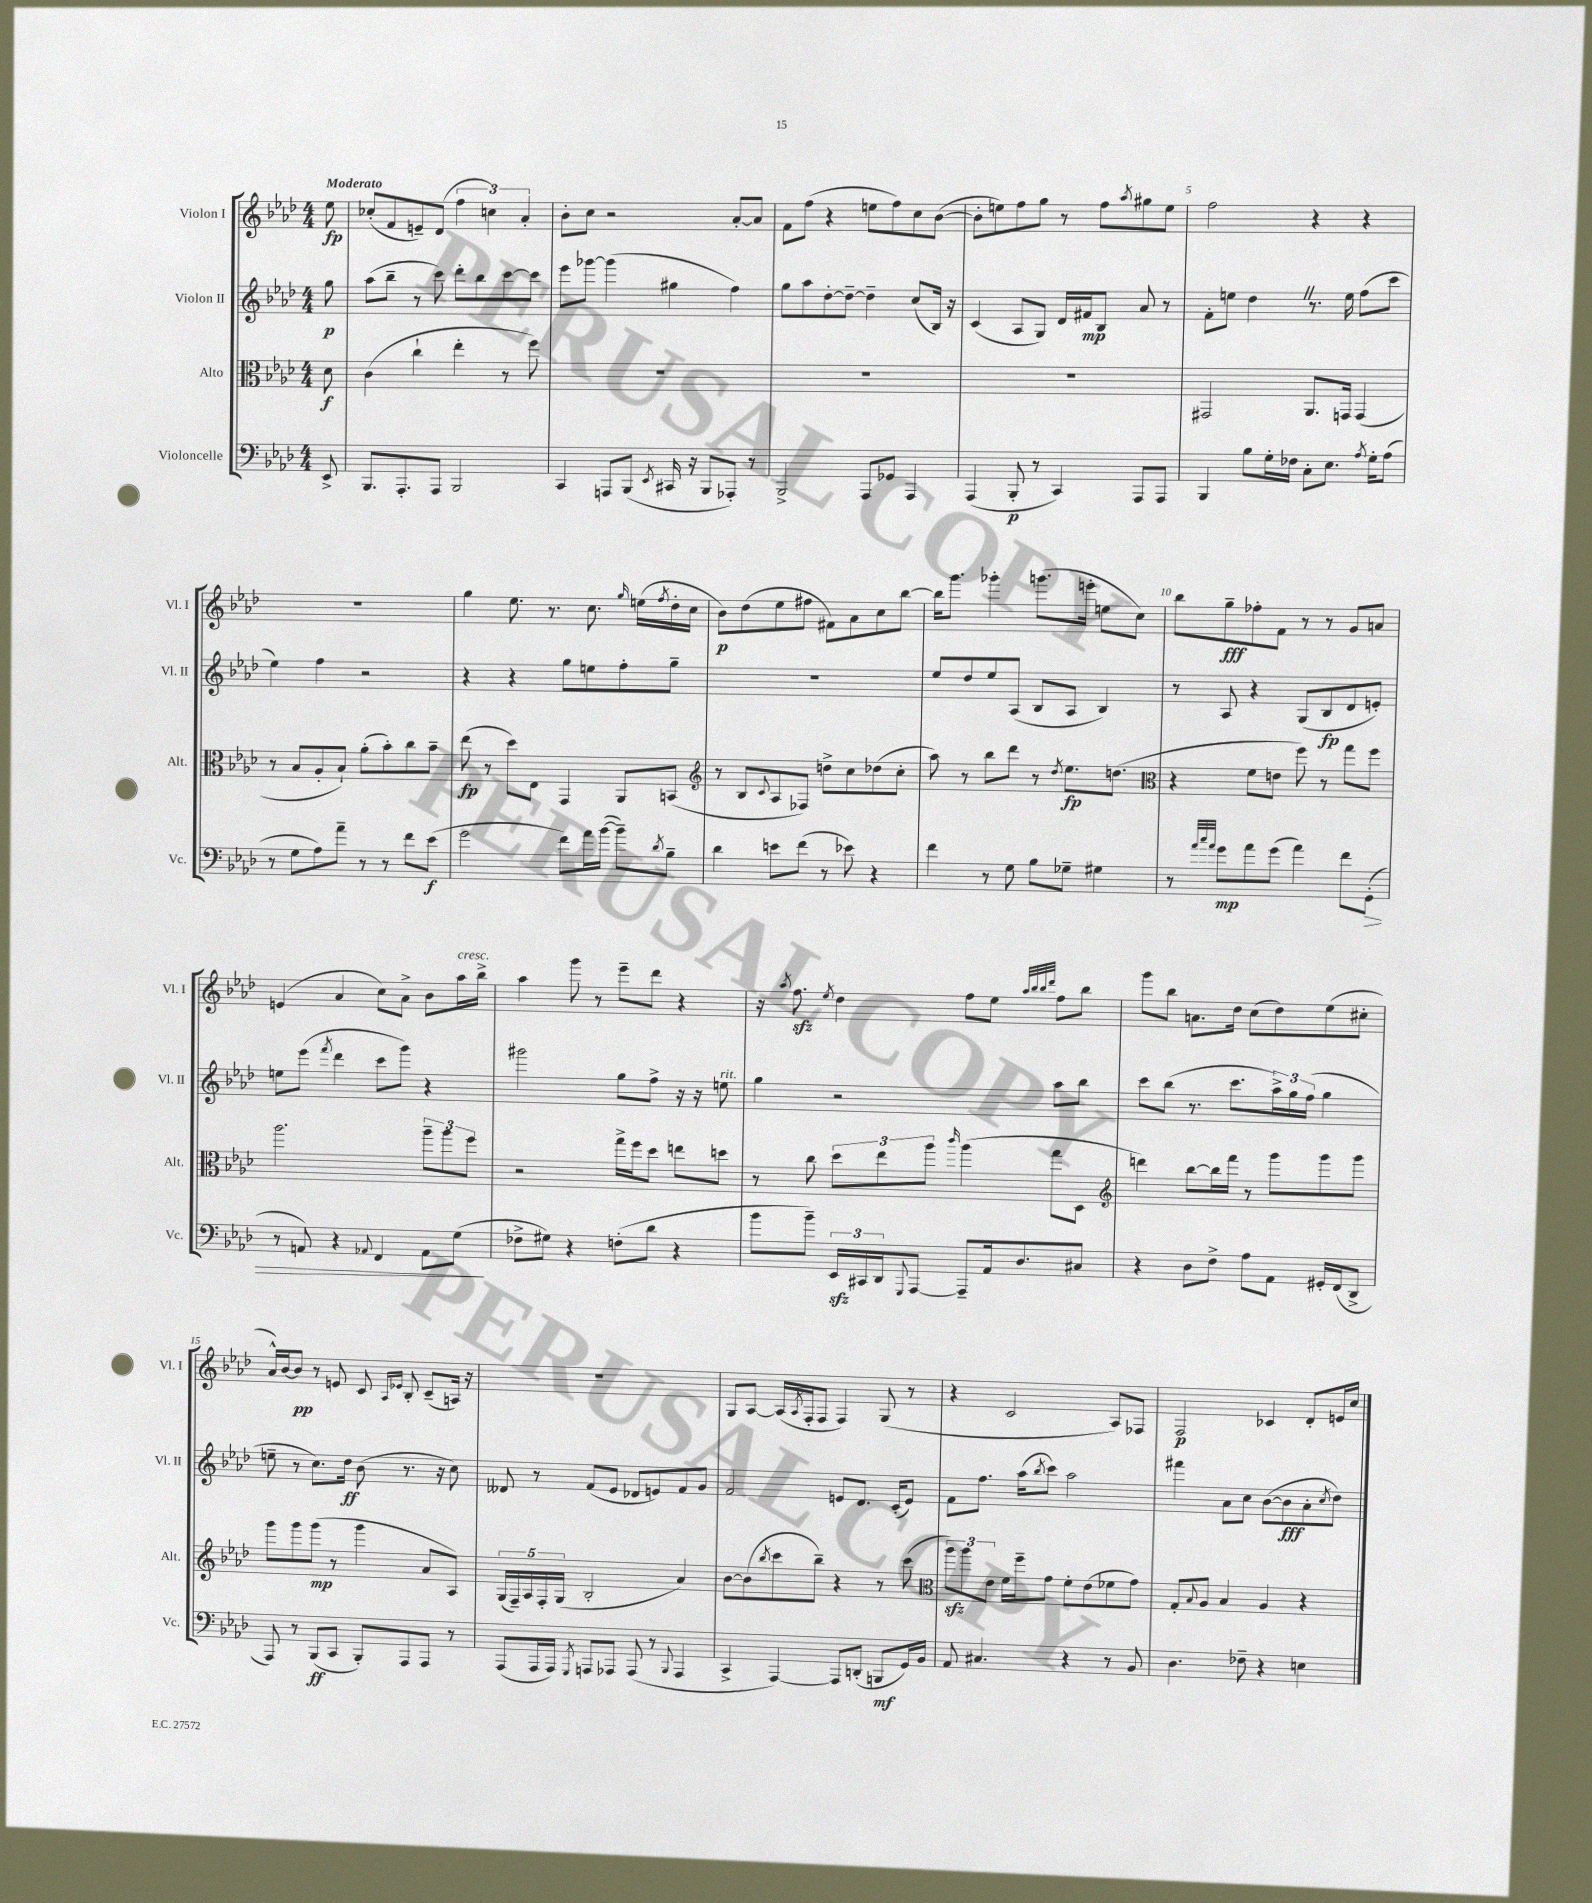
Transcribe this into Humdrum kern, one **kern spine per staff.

**kern	**kern	**kern	**kern
*staff4	*staff3	*staff2	*staff1
*clefF4	*clefC3	*clefG2	*clefG2
*k[b-e-a-d-]	*k[b-e-a-d-]	*k[b-e-a-d-]	*k[b-e-a-d-]
*M4/4	*M4/4	*M4/4	*M4/4
8EE-^	8d-	8gg	8ee-
=	=	=	=
8.BBB-	(4c	(8aa-	(8cc-'
.	.	8bb-~	8f
8.AAA-'	.	.	.
.	4cc`	8r	8e~)
8AAA-	.	8ccc)	(8d-
2BBB-	4ee-'	8ddd-'	6ff
.	.	8bb-	.
.	.	.	6cc)
.	8r	[8ccc	.
.	.	.	6a-'
.	8ff)	8ccc]	.
=	=	=	=
4CC	1r	8eee-	8b-'
.	.	[8ggg-	8cc
8AAA	.	(4ggg-]	2r
(8BBB-	.	.	.
8qEE-	.	.	.
16CC#	.	4gg#	.
16r	.	.	.
8BBB-	.	.	.
8AAA-')	.	4ff)	[8a-'
8r	.	.	8a-]
=	=	=	=
2BBB-^	1r	8gg	8f
.	.	8aa-	(8ff
.	.	[8dd-'	4r
.	.	8dd-~_	.
8AAA-	.	4dd-~]	8ee
8GG-	.	.	8ff)
4AAA-	.	(8cc	8cc
.	.	16B-)	([8b-
.	.	16r	.
=	=	=	=
(4AAA-	1r	(4c	8b-']
.	.	.	8ee)
8BBB-'	.	8A-	8ff
8r	.	8G)	8gg
4CC)	.	16d-	8r
.	.	16f#	.
.	.	8B-	8ff
.	.	.	8qaa-
8AAA-	.	8a-	8gg#
8AAA-	.	8r	8ee
=	=	=	=
4BBB-	2GG#	8f'	2ff
.	.	8ee	.
8B-	.	4dd-	.
16G'	.	.	.
16F-	.	.	.
8C'	8.AA-	8.r	4r
8.E-	.	.	.
.	16GG	16ee	.
.	(4GG	(8ff	4r
8qA-	.	.	.
16G'	.	.	.
(8A-	.	8ccc	.
=	=	=	=
8r	8r	4ee-)	1r
8G	8B-	.	.
8A-)	8A-'	4ff	.
8a-~	8B-`)	.	.
8r	(8a-'	2r	.
8r	8b-')	.	.
8f	8cc	.	.
(8e-	8b-~	.	.
=	=	=	=
2g	(8ee-	4r	4gg
.	8r	.	.
.	8dd-)	4r	8.ee-
.	8E-	.	.
.	.	.	8.r
8f)	4GG	8gg	.
16a-	.	8ee	8.cc
([16b-	.	.	.
8b-~])	8AA-	8ff'	.
.	.	.	16qqgg
.	.	.	(16ee
8qd-	.	.	8qff
8B-~	(8BB	8gg~	16dd-'
.	.	.	16cc
=	=	=	=
*	*clefG2	*	*
4d-	8r	1r	8b-)
.	8B-	.	(8dd-
.	8qqc	.	.
8e	8A-	.	8ee-
(8f	8F-)	.	8ff#
8r	8dd^	.	8f#)
8e-)	8cc	.	8a-
4r	(8dd-	.	8cc
.	8cc'	.	[8bb-
=	=	=	=
4f	8aa-)	8ee-	16bb-]
.	.	.	8.ggg
.	8r	8dd-	.
8r	8bb-	8ee-	4ggg-'
8G	8ddd-	(8A-	.
8B-	8r	8B-	(8.ggg
.	8qdd-	.	.
8G-~	8.ee-	8A-	.
.	.	.	16eee'
4G#	.	4B-)	8ee
.	(8.dd	.	.
.	.	.	8cc)
=	=	=	=
*	*clefC3	*	*
8r	4r	8r	8bb-
32qqa-	.	.	.
32qqcc	.	.	.
32qqa-	.	.	.
8g	.	8A-	8gg~
8a-	8f	4r	8ff-'
(8g	8e	.	8f
4a-)	8ff)	(8G	8r
.	8r	8B-	8r
8f	8gg	8d-	8g
(8GG'	8ff	8e')	8a
=	=	=	=
8r	2.aa-	8ee	(4e
8AA)	.	(8eee-	.
.	.	8qfff	.
4r	.	4ddd-	4a-
8qqAA-	.	.	.
4FF	.	8ccc	8cc)
.	.	8ggg)	8a-^
8AA-	12aa-~	4r	8b-
.	12aa-	.	.
(8G	.	.	16aa-
.	12ff	.	.
.	.	.	16bb-^
=	=	=	=
8F-^	2r	2ggg#	4aa-
8G#)	.	.	.
4r	.	.	8ggg
.	.	.	8r
(8F'	16gg^	8gg	8eee-~
.	16ff	.	.
8d-	8dd-	8ff^	8ddd-
4r	8ee	16r	4r
.	.	16r	.
.	8dd	8ee	.
=	=	=	=
8b-	8r	4gg	16r
.	.	.	8qaa-
.	.	.	8.ff
8b-~)	8cc	.	.
.	.	.	8qee-
24EE-	12dd-	2r	4dd-
24CC#	.	.	.
24DD-	12ee-	.	.
8qqGGG	.	.	.
[8AAA-	.	.	.
.	12aa-	.	.
.	16qqccc	.	.
8AAA-~]	(4aa-	.	8ff
16AA-	.	.	8ee-
8.D-	.	.	.
.	.	.	32qqaa-
.	.	.	32qqbb-
.	.	.	32qqbb-
.	.	.	32qqddd-
.	8gg	8aa-	8ff
8C#	8D-	8bb-	8bb-
=	=	=	=
*	*clefG2	*	*
4r	4ddd)	8ccc	8ggg
.	.	(8bb-	8bb-
8D-	[8bb-	8.r	8.a
8F^	16bb-]	.	.
.	16fff	8.ccc	16dd-
8A-	8r	.	(8cc
8AA-	8ggg	24aa-^)	8dd-)
.	.	24gg	.
.	.	(24ff	.
16GG#'	8ggg	4gg	(8ee-
(16FF	.	.	.
8DD-^	8ggg	.	8cc#'
=	=	=	=
8AAA-)	8ggg	8ee~	16a-^^)
.	.	.	[16b-
8r	8ggg	8r	8b-]
(8BBB-	(8ggg	8.cc)	8r
8CC	8r	.	8e
.	.	16dd-	.
8BBB-')	4ggg	(8b-	8c
.	.	.	16qqA-
.	.	.	16qqe-
8AAA-	.	8.r	8B-'
8AAA-	8a-	.	(8c~
.	.	16r	.
8r	8A-)	8cc)	16A)
.	.	.	16r
=	=	=	=
(8AAA-	(20G	8d--	1r
.	20F~)	.	.
.	20A-	.	.
16AAA-	.	8r	.
.	20F'	.	.
16AAA-)	.	.	.
.	(20G	.	.
8qGGG	.	.	.
8AAA	2B-'	(8f	.
8AAA-	.	8e-	.
(8AAA-	.	8d-	.
8r	.	8e)	.
8qqBBB-	.	.	.
4AAA-	4a-)	8f	.
.	.	8g	.
=	=	=	=
4CC^	[8b-	2f	8G
.	(8b-]	.	[8A-
.	8qbb-	.	.
[4AAA-)	8ccc	.	(16A-]
.	.	.	8qA-
.	.	.	16F'
.	8bb-~)	.	8F
8AAA-]	4r	8e	4F)
(8DD'	.	8.d-	.
8BBB	8r	.	(8G
.	.	(16c'	.
16GG)	(8ccc	8e)	8r
16BB-	.	.	.
=	=	=	=
*	*clefC3	*	*
8AA-	12aa-)	8f	4r
.	12aa-	.	.
4.C#	.	8.ff	.
.	12e-	.	.
.	16f	.	2c
.	16ff~	(16aa-	.
.	.	8qbb-	.
.	8g	8ccc)	.
4r	8f'	2aa-	.
.	(8e-	.	.
8r	8f-	.	8A-)
8BB-	8g)	.	8F-
=	=	=	=
4.D-	8G'	4fff#	2F
.	8qqB-	.	.
.	8A-	.	.
.	4B-	8a-	.
8F-~	.	8cc	.
4r	4A-	([8b-	4c-
.	.	8b-]	.
4E	4r	8a-'	8d-'
.	.	8qcc	.
.	.	8dd-)	16e
.	.	.	16cc
==	==	==	==
*-	*-	*-	*-
